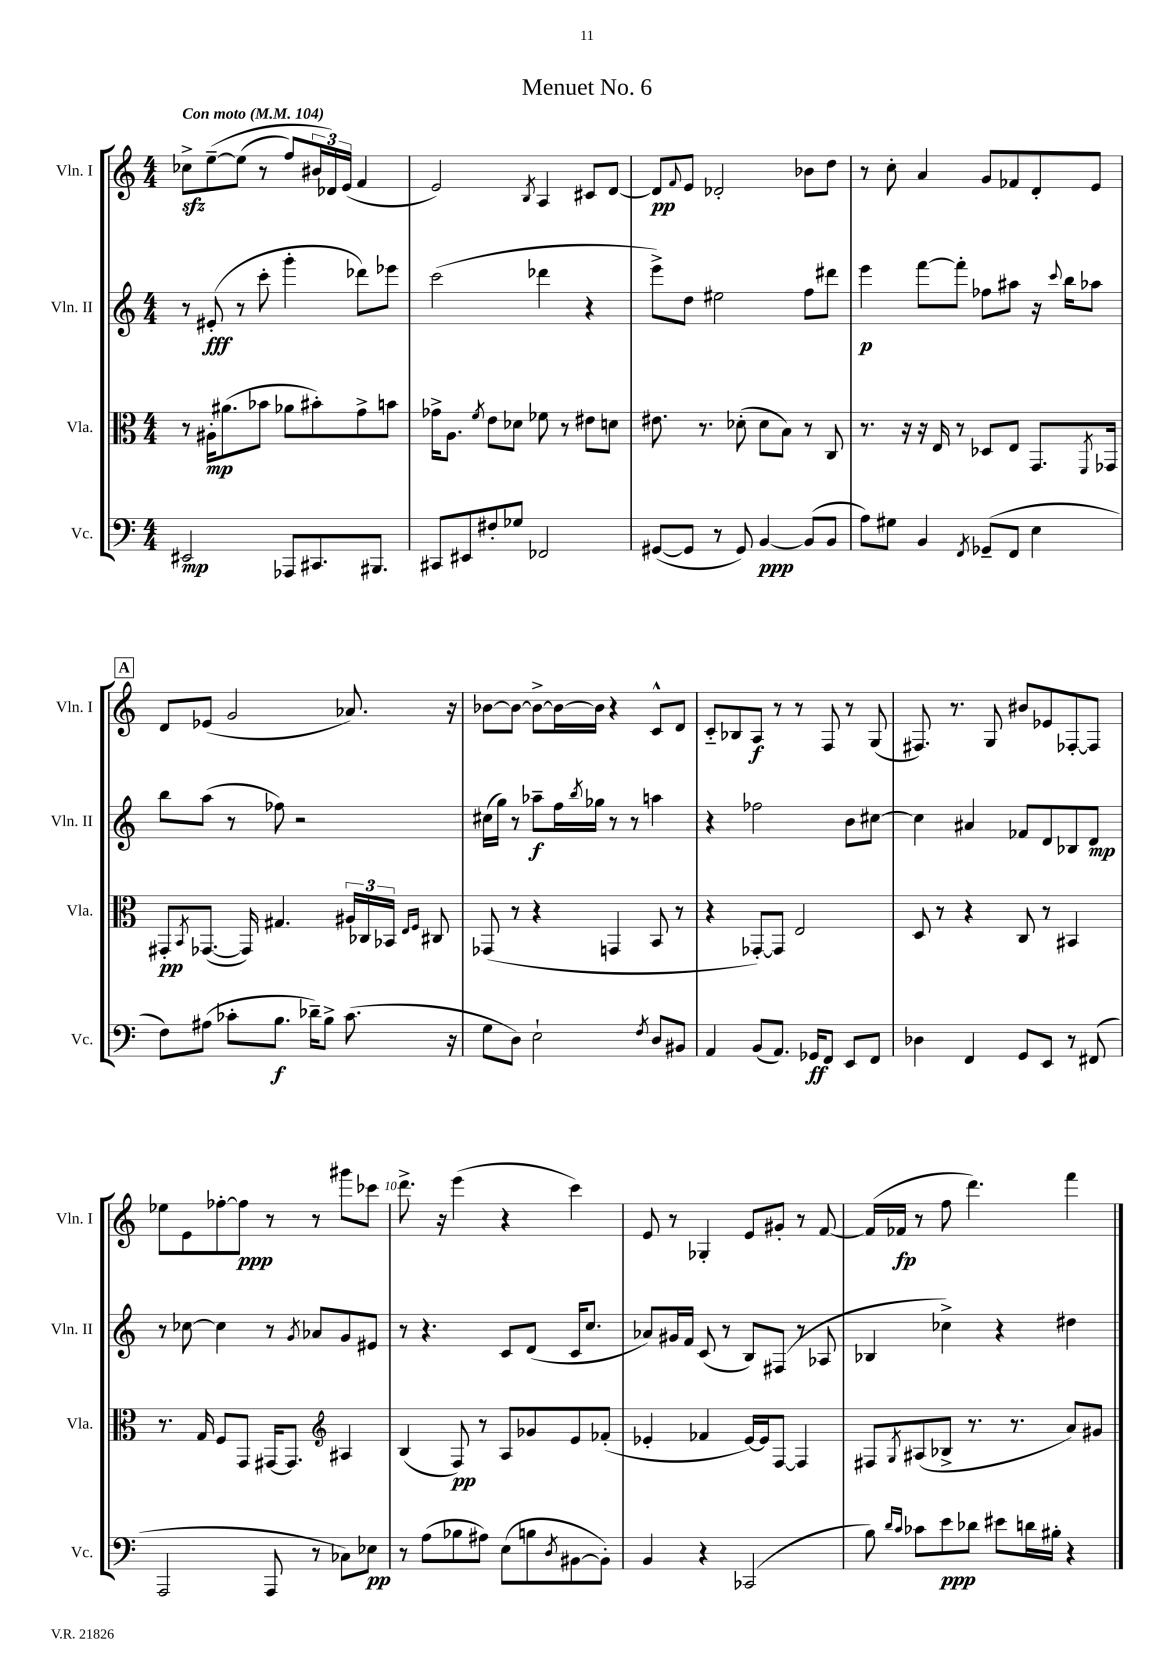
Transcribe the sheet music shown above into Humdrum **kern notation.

**kern	**dynam	**kern	**dynam	**kern	**dynam	**kern	**dynam
*part4	*part4	*part3	*part3	*part2	*part2	*part1	*part1
*staff4	*staff4	*staff3	*staff3	*staff2	*staff2	*staff1	*staff1
*I"Vc.	*	*I"Vla.	*	*I"Vln. II	*	*I"Vln. I	*
*I'Vc.	*	*I'Vla.	*	*I'Vln. II	*	*I'Vln. I	*
*clefF4	*	*clefC3	*	*clefG2	*	*clefG2	*
*k[]	*	*k[]	*	*k[]	*	*k[]	*
*M4/4	*	*M4/4	*	*M4/4	*	*M4/4	*
*MM104	*	*MM104	*	*MM104	*	*MM104	*
=1	=1	=1	=1	=1	=1	=1	=1
!	!	!	!	!	!	!LO:TX:a:B:t=Con moto	!
2EE#X/	mp	8r	.	8r	.	8cc-Xzz^\L	.
.	.	16A#X'\KL	mp	(8e#X'/	fff	([8ee~\	.
.	.	(8.a#X\	.	.	.	.	.
.	.	.	.	8r	.	(8ee\J]	.
.	.	8b-X\J	.	8ccc'\	.	8r	.
8AAA-X/L	.	8a-X\L	.	4ggg'\	.	8ff/L)	.
8.CC#X/	.	8b#X'\)	.	.	.	24b#X/L	.
.	.	.	.	.	.	24d-X/)	.
.	.	.	.	.	.	(24e/JJ	.
.	.	8g^\	.	8ddd-X\L)	.	4f/	.
8.BBB#X/J	.	.	.	.	.	.	.
.	.	8bn\J	.	8eee-X\J	.	.	.
=2	=2	=2	=2	=2	=2	=2	=2
8CC#X/L	.	16g-X^\KL	.	(2ccc\	.	2e/)	.
.	.	8.A\J	.	.	.	.	.
8EE#X/	.	.	.	.	.	.	.
.	.	8qf/	.	.	.	.	.
8F#X'/	.	8e\L	.	.	.	.	.
8G-X/J	.	8d-X\J	.	.	.	.	.
.	.	.	.	.	.	8qB/	.
2FF-X/	.	8f-X\	.	4ddd-X\	.	4A/	.
.	.	8r	.	.	.	.	.
.	.	8e#X\L	.	4r	.	8c#X/L	.
.	.	8dn\J	.	.	.	[8d/J	.
=3	=3	=3	=3	=3	=3	=3	=3
([8GG#X/L	.	8.e#X\	.	8eee^\L)	.	8d/L]	pp
.	.	.	.	.	.	8qqf/	.
8GG#/J]	.	.	.	8dd\J	.	8e/J	.
.	.	8.r	.	.	.	.	.
8r	.	.	.	2ee#X\	.	2d-X'/	.
8GG#/)	.	(8d-X'\	.	.	.	.	.
[4BB/	ppp	8d-\L	.	.	.	.	.
.	.	8B\J)	.	.	.	.	.
(8BB/L]	.	8r	.	8ff\L	.	8b-X\L	.
8BB/J	.	8C/	.	8ddd#X\J	.	8dd\J	.
=4	=4	=4	=4	=4	=4	=4	=4
8A\L)	.	8.r	.	4eee\	p	8r	.
8G#X\J	.	.	.	.	.	8cc'\	.
.	.	16r	.	.	.	.	.
4BB/	.	16r	.	[8fff\L	.	4a/	.
.	.	16E/	.	.	.	.	.
.	.	8r	.	8fff'\J]	.	.	.
8qFF/	.	.	.	.	.	.	.
(8GG-X~/L	.	8D-X/L	.	8ff-X\L	.	8g/L	.
8FF/J	.	8E/J	.	8aa#X\J	.	8f-X/	.
4E\	.	8.GG/L	.	16r	.	8d'/	.
.	.	.	.	8qqccc/	.	.	.
.	.	.	.	16bb\KL	.	.	.
.	.	.	.	8aa-X\J	.	8e/J	.
.	.	8qFF/	.	.	.	.	.
.	.	16GG-X/Jk	.	.	.	.	.
!!LO:LB:g=z
!!LO:REH:place=s1:t=A
=5	=5	=5	=5	=5	=5	=5	=5
8F\L)	.	8GG#X'/L	pp	8bb\L	.	8d/L	.
.	.	8qBB/	.	.	.	.	.
(8A#X\J	.	([8.GG-X/J	.	(8aa\J	.	(8e-X/J	.
8c-X'\L	.	.	.	8r	.	2g/	.
.	.	16GG-/])	.	.	.	.	.
8.B\J	f	4.G#X/	.	8ff-X\)	.	.	.
.	.	.	.	2r	.	.	.
16d-X~\KL)	.	.	.	.	.	.	.
8B^\J	.	.	.	.	.	.	.
(8.c-\	.	24A#X/LL	.	.	.	8.a-X/)	.
.	.	24C-X/	.	.	.	.	.
.	.	24BB-X/JJ	.	.	.	.	.
.	.	16qqE/LL	.	.	.	.	.
.	.	16qqF/JJ	.	.	.	.	.
.	.	8C#X/	.	.	.	.	.
16r	.	.	.	.	.	16r	.
=6	=6	=6	=6	=6	=6	=6	=6
8G\L	.	(8GG-X/	.	(16cc#X\LL	.	[8b-X\L	.
.	.	.	.	16gg\JJ)	.	.	.
8D\J)	.	8r	.	8r	.	8b-\J_	.
2E`\	.	4r	.	8aa-X~\L	f	8b-^\L_	.
.	.	.	.	16ff\L	.	16b-\L_	.
.	.	.	.	8qbb/	.	.	.
.	.	.	.	16gg-X\JJ	.	16b-\JJ]	.
.	.	4GGn/	.	8r	.	4r	.
.	.	.	.	8r	.	.	.
8qF/	.	.	.	.	.	.	.
8D/L	.	8BB/	.	4aan\	.	8c^^/L	.
8BB#X/J	.	8r	.	.	.	8d/J	.
=7	=7	=7	=7	=7	=7	=7	=7
4AA/	.	4r	.	4r	.	8c/L	.
.	.	.	.	.	.	8B-X/	.
(8BB/L	.	[8GG-X'/L)	.	2ff-X\	.	8A/J	f
8.AA/J)	.	8GG-/J]	.	.	.	8r	.
.	.	2E/	.	.	.	8r	.
16GG-X/KL	ff	.	.	.	.	.	.
8FF/J	.	.	.	.	.	8F/	.
8EE/L	.	.	.	8b\L	.	8r	.
8FF/J	.	.	.	[8cc#X\J	.	(8G/	.
=8	=8	=8	=8	=8	=8	=8	=8
4D-X\	.	8D/	.	4cc#\]	.	8.F#X/)	.
.	.	8r	.	.	.	.	.
.	.	.	.	.	.	8.r	.
4FF/	.	4r	.	4a#X/	.	.	.
.	.	.	.	.	.	8G/	.
8GG/L	.	8C/	.	8f-X/L	.	8b#X/L	.
8EE/J	.	8r	.	8d/	.	8e-X/	.
8r	.	4BB#X/	.	8B-X/	.	[8F-X'/	.
(8FF#X/	.	.	.	8d/J	mp	8F-/J]	.
!!LO:LB:g=z
=9	=9	=9	=9	=9	=9	=9	=9
2AAA/	.	8.r	.	8r	.	8ee-X\L	.
.	.	.	.	[8cc-X\	.	8e\	.
.	.	16G/	.	.	.	.	.
.	.	8F/L	.	4cc-\]	.	[8ff-X'\	.
.	.	8GG/J	.	.	.	8ff-\J]	ppp
8AAA/	.	[16GG#X/KL	.	8r	.	8r	.
.	.	8.GG#/J]	.	.	.	.	.
.	.	.	.	8qg/	.	.	.
8r	.	.	.	8a-X/L	.	8r	.
*	*	*clefG2	*	*	*	*	*
8C-X\L)	.	4A#X/	.	8g/	.	8ggg#X\L	.
8E-X\J	pp	.	.	8e#X/J	.	8ccc-X\J	.
=10	=10	=10	=10	=10	=10	=10	=10
8r	.	(4B/	.	8r	.	8.ddd^\	.
(8A\L	.	.	.	4.r	.	.	.
.	.	.	.	.	.	16r	.
8B-X\	.	8F/)	pp	.	.	(4eee\	.
8A#X\J)	.	8r	.	.	.	.	.
(8E\L	.	8A/L	.	8c/L	.	4r	.
8Bn\	.	8g-X/	.	(8d/J	.	.	.
8qD/	.	.	.	.	.	.	.
[8BB#X\	.	8e/	.	16c/KL	.	4ccc\)	.
.	.	.	.	8.cc/J	.	.	.
8BB#'\J])	.	(8f-X'/J	.	.	.	.	.
=11	=11	=11	=11	=11	=11	=11	=11
4BB/	.	4e-X'/	.	8a-X/L)	.	8e/	.
.	.	.	.	16g#X/L	.	8r	.
.	.	.	.	16f/JJ	.	.	.
4r	.	4f-X/	.	(8c/	.	4G-X'/	.
.	.	.	.	8r	.	.	.
(2CC-X/	.	[16e-/LL)	.	8B/L)	.	8e/L	.
.	.	16e-/J]	.	.	.	.	.
.	.	[8F/J	.	(8F#X/J	.	8g#X'/J	.
.	.	4F/]	.	8r	.	8r	.
.	.	.	.	8A-X/	.	[8f/	.
=12	=12	=12	=12	=12	=12	=12	=12
8B\)	.	8F#X/L	.	4B-X/	.	(16f/LL]	.
.	.	.	.	.	.	16f-X/JJ	fp
16qqd/LL	.	.	.	.	.	.	.
16qqc/JJ	.	8qG/	.	.	.	.	.
8c-X\L	.	(8A#X/	.	.	.	8r	.
8e\	ppp	8B-X^/J	.	4cc-X^\)	.	8ff\	.
8d-X\J	.	8.r	.	.	.	4.ddd\)	.
8e#X\L	.	.	.	4r	.	.	.
.	.	8.r	.	.	.	.	.
16dn\L	.	.	.	.	.	.	.
16B#X'\JJ	.	.	.	.	.	.	.
4r	.	8a/L)	.	4dd#X\	.	4fff\	.
.	.	8g#X/J	.	.	.	.	.
==	==	==	==	==	==	==	==
*-	*-	*-	*-	*-	*-	*-	*-
